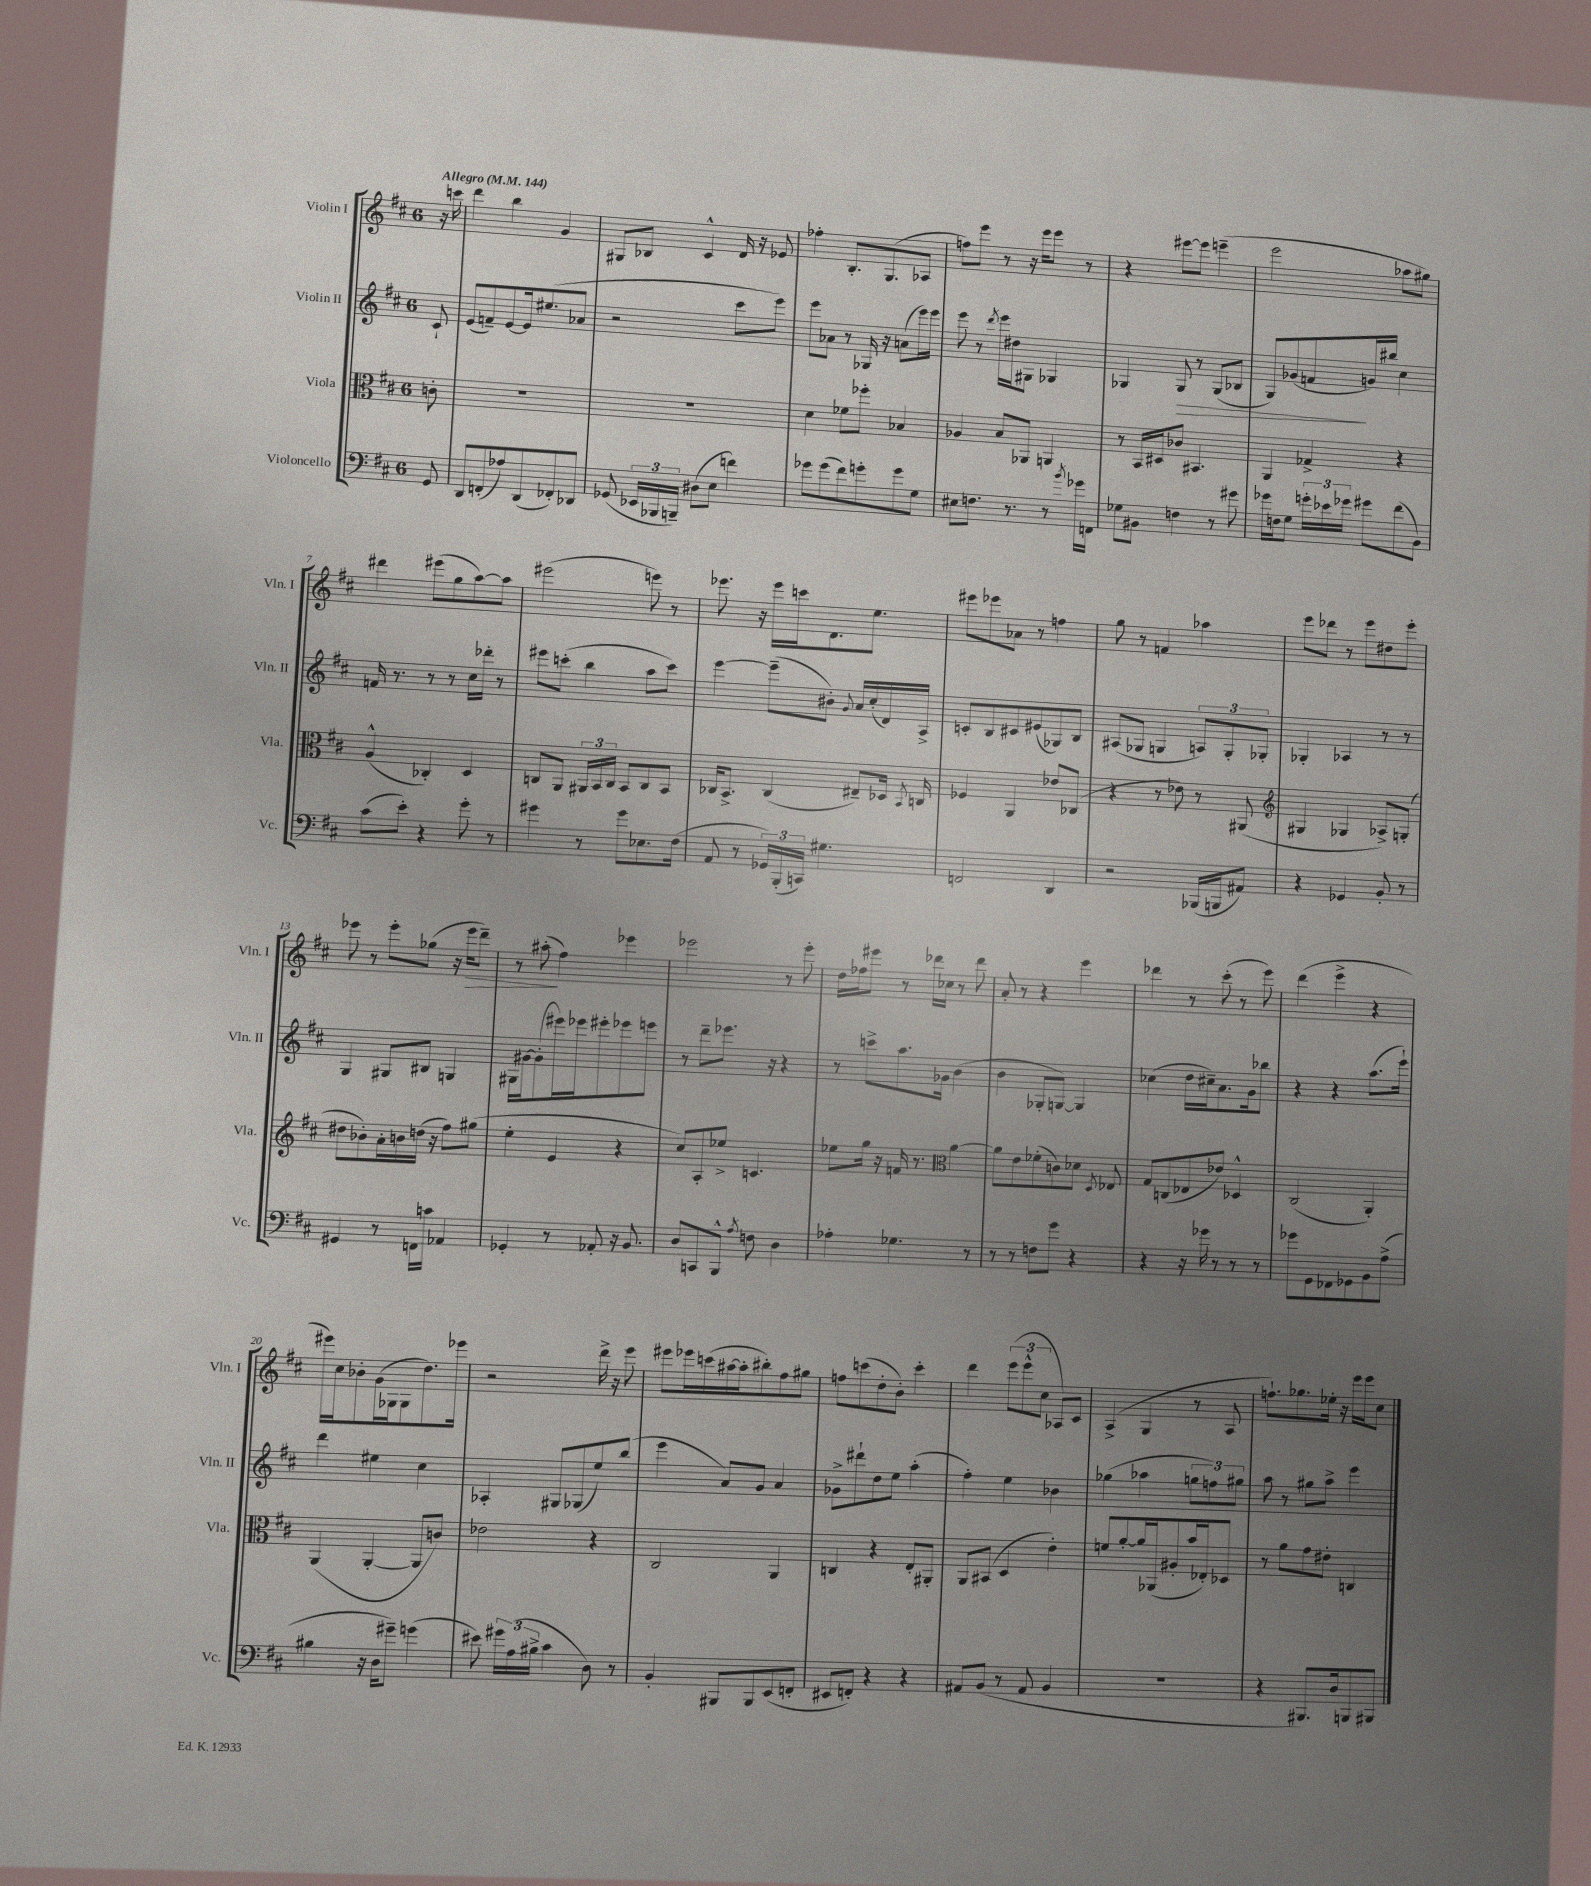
<<
\new StaffGroup <<
\new Staff = "s0" \with { instrumentName = "Violin I" shortInstrumentName = "Vln. I" } {
    \clef treble \key d \major \once \override Staff.TimeSignature.style = #'single-digit \time 6/8 \partial 8 \tempo "Allegro" 4 = 144
    \autoBeamOff r16 c'''16 |
    d'''4 b''4 g'4 |
    gis8[ bes8] cis'4-^ d'16 r16 ees'8 |
    fes''4-. b8.[-. g8.( aes8] |
    f''8[) e'''8] r8 r16 e'''16[ e'''8] r8 |
    r4 eis'''8[~ eis'''8] e'''4--( |
    e'''2 aes''8[ gis''8]) |
    dis'''4 eis'''8[( g''8 a''8~) a''8] |
    eis'''2( e'''8) r8 |
    ees'''8. r16 ees'''16[ c'''16 d'8. e''8.] |
    eis'''8[ ees'''8 aes'8] r8 f''4 |
    g''8 r8 f'4 aes''4 |
    e'''8[ des'''8] r8 e'''8[ dis''8 e'''8]-. |
    ees'''8 r8 ees'''8[-. ges''8]( r16 ees'''16[\> d'''8]--) |
    r8 ais''8-.\!( fis''4) ees'''4 |
    ees'''2 r8 ees'''8-. |
    d''16[ fes''16 eis'''8] r8 des'''16[ ces''16] r8 des'''8 |
    a'8-. r8 r4 e'''4 |
    des'''4 r8 cis'''8-.( r8 e'''8) |
    d'''4( e'''4-> r4 |
    eis'''16[) cis''16 bes'8-. g'16( ges16 ges8 d''8.) ees'''16] |
    r2 d'''16-> r16 e'''8 |
    eis'''8[ ees'''16 c'''16( ais''16~ ais''16-. bis''8-.) fis''8 gis''8] |
    f''8[ c'''8( d''8-. b'8]-.) c'''4-. |
    d'''4 \tuplet 3/2 { e'''8[( e'''8-^ cis''8] } aes8[) cis'8] |
    a4->( g4 r8 a8 |
    f''8.[-!) ges''8. ees''16]-. r16 e'''16[ e'''16 cis''8] \bar "|." |
}
\new Staff = "s1" \with { instrumentName = "Violin II" shortInstrumentName = "Vln. II" } {
    \clef treble \key d \major \once \override Staff.TimeSignature.style = #'single-digit \time 6/8 \partial 8
    \autoBeamOff cis'8-! |
    e'8[( f'8--) e'8~ e'16 eis''8.( aes'8] |
    r2 cis'''8[ e'''8]) |
    e'''8[ aes'8] r8 ges16 r16 a'8[( e'''16) e'''16] |
    e'''8 r8 \acciaccatura { d'''8 } e'''16[ dis''16 gis8] ges4 |
    ges4 ges8\> r8 ges8[( bes8] |
    g8[) ges'8( f'8\! g'16) bis''16] cis''4 |
    f'16 r8. r8 r8 cis''16[ des'''16]-. r8 |
    eis'''8[ c'''8]-.( b''4 a''8[ c'''8]) |
    e'''4~ e'''8[--( bis'8]-.) \appoggiatura { g'8 } a'16[ cis''16-.( d'16) a16]-> |
    c'8[-. b8 cis'8 eis'8( ges8) b8] |
    ais8[( ges8] g4 \tuplet 3/2 { a8[) g8-. ges8]-. } |
    ges4-. aes4 r8 r8 |
    g4 gis8[ bis8] g4 |
    gis16[ gis'16~ gis'8-.( eis'''16) ees'''16 eis'''8-. ees'''8 e'''8] |
    r8 d'''8[-- ees'''8.] r16 r4 |
    r8 c'''8[-> a''8. ges'16] b'4( |
    b'4 ges8[-. g8]~) g4 |
    ces''4( d''16[ cis''16--) a'8. g'16 bes''8] |
    r4 r4 a''8.[( e'''16]-!) |
    d'''4 eis''4 cis''4 |
    aes4-. gis8[ ges8( e''8) b''8]( |
    e'''4 a'8[) g'8] a'4 |
    ges'8[-> dis'''8-! d''8 e''8] a''4-.( |
    fis''4-.) e''4 bes'4 |
    ges''4( aes''4 \tuplet 3/2 { g''8[ f''8) gis''8] } |
    a''8 r8 gis''8[ a''8]-> e'''4 \bar "|." |
}
\new Staff = "s2" \with { instrumentName = "Viola" shortInstrumentName = "Vla." } {
    \clef alto \key d \major \once \override Staff.TimeSignature.style = #'single-digit \time 6/8 \partial 8
    \autoBeamOff c'8-. |
    R2. |
    R2. |
    d'4 fes'8[ fes''8]-. bes4 |
    aes4 b8[ aes,8] a,4 |
    r8 b,16[ dis16 ces'8] bis,4. |
    a,4 ges4-> r4 |
    a4-^( ces4-.) d4 |
    c8[ a,8] \tuplet 3/2 { ais,16[ b,16 c16] } b,8[ c8 b,8] |
    ces16[ b,8.]-> ces4( eis8[--) des16] \acciaccatura { b,8 } c16 |
    fes4 a,4 ees'8[ ces8]( |
    r4 r8 ees'8) r8 ais,8( |
    \clef treble gis4 ges4 aes8[->) g8]-.( |
    dis''8[ bes'8-.) a'16-. b'16 d''16]( r16 fis''8[) gis''8]( |
    e''4-. e'4 r4 |
    cis''8[) a8-. ees''8]-> c'4. |
    ees''8[ g''16] r16 f'16 r8. \clef alto a'4~ |
    a'8[ e'8 fes'8-.( c'8) des'8] \acciaccatura { d8 } ees8 |
    g8[ c8( ees8 ees'8]) des4-^ |
    cis2( a,4-.) |
    a,4( a,4~-. a,8[ c'8]) |
    ees'2 r4 |
    cis2 a,4 |
    c4 r4 e8[-. ais,8]-. |
    a,8[ bis,8]( d4 e'4-.) |
    f'8[ a'8~-. a'16 aes,16( ais8-. b'16 ees16-.) des8] |
    r8 a'8[ g'8 eis'8]-. c4 \bar "|." |
}
\new Staff = "s3" \with { instrumentName = "Violoncello" shortInstrumentName = "Vc." } {
    \clef bass \key d \major \once \override Staff.TimeSignature.style = #'single-digit \time 6/8 \partial 8
    \autoBeamOff g,8 |
    d,8[ f,8-.( aes8) d,8( fes,8-.) des,8] |
    ges,8( \tuplet 3/2 { ees,16[ bes,,16 b,,16]--) } dis8[( e8] f'4) |
    ges'8[ ges'8( fis'8) g'8-. g'8 g8] |
    eis8[ f8.] r8. r8 \acciaccatura { b'8 } ges'16[ f,16] |
    ges8[ bis,8] f4 r8 gis'8 |
    ges'16[ f16 g8] \tuplet 3/2 { g'16[-. ees'16 ges'16] } gis'8[ fis'8( b,8]) |
    cis'8[( e'8]-.) r4 g'8-. r8 |
    gis'4 r8 gis'8[ ees8. fis16]( |
    a,8 r8 \tuplet 3/2 { ges,16[) b,,16-.( c,16]) } gis4. |
    f,2 d,4 |
    r2 bes,,16[( b,,16 ais,8]) |
    r4 ges,4 b,8-. r8 |
    gis,4 r8 f,16[ c'16] aes,4 |
    ges,4-. r8 aes,8-. r16 b,8. |
    d8[ c,8 b,,8]-^ \acciaccatura { a8 } f8 d4 |
    aes4-. ges4. r8 |
    r8 r8 f8[ g'8] r4 |
    r4 r16 ges'16 r8 r8 r8 |
    ges'8[ g,8 fes,8 ges,8 b,8 a8]->( |
    bis4 r16 d16[ gis'8]--) g'4( |
    eis'8) \tuplet 3/2 { gis'16[ a16( bis16]-> } cis'4 d8) r8 |
    b,4-. bis,,8[ bis,,8 e,8( f,8]-. |
    eis,8[ f,8]-.) r4 r4 |
    ais,8[ b,8]( r8 ais,8 b,4 |
    R2. |
    r4 bis,,8.[) d16 b,,8 bis,,8] \bar "|." |
}
>>
>>
